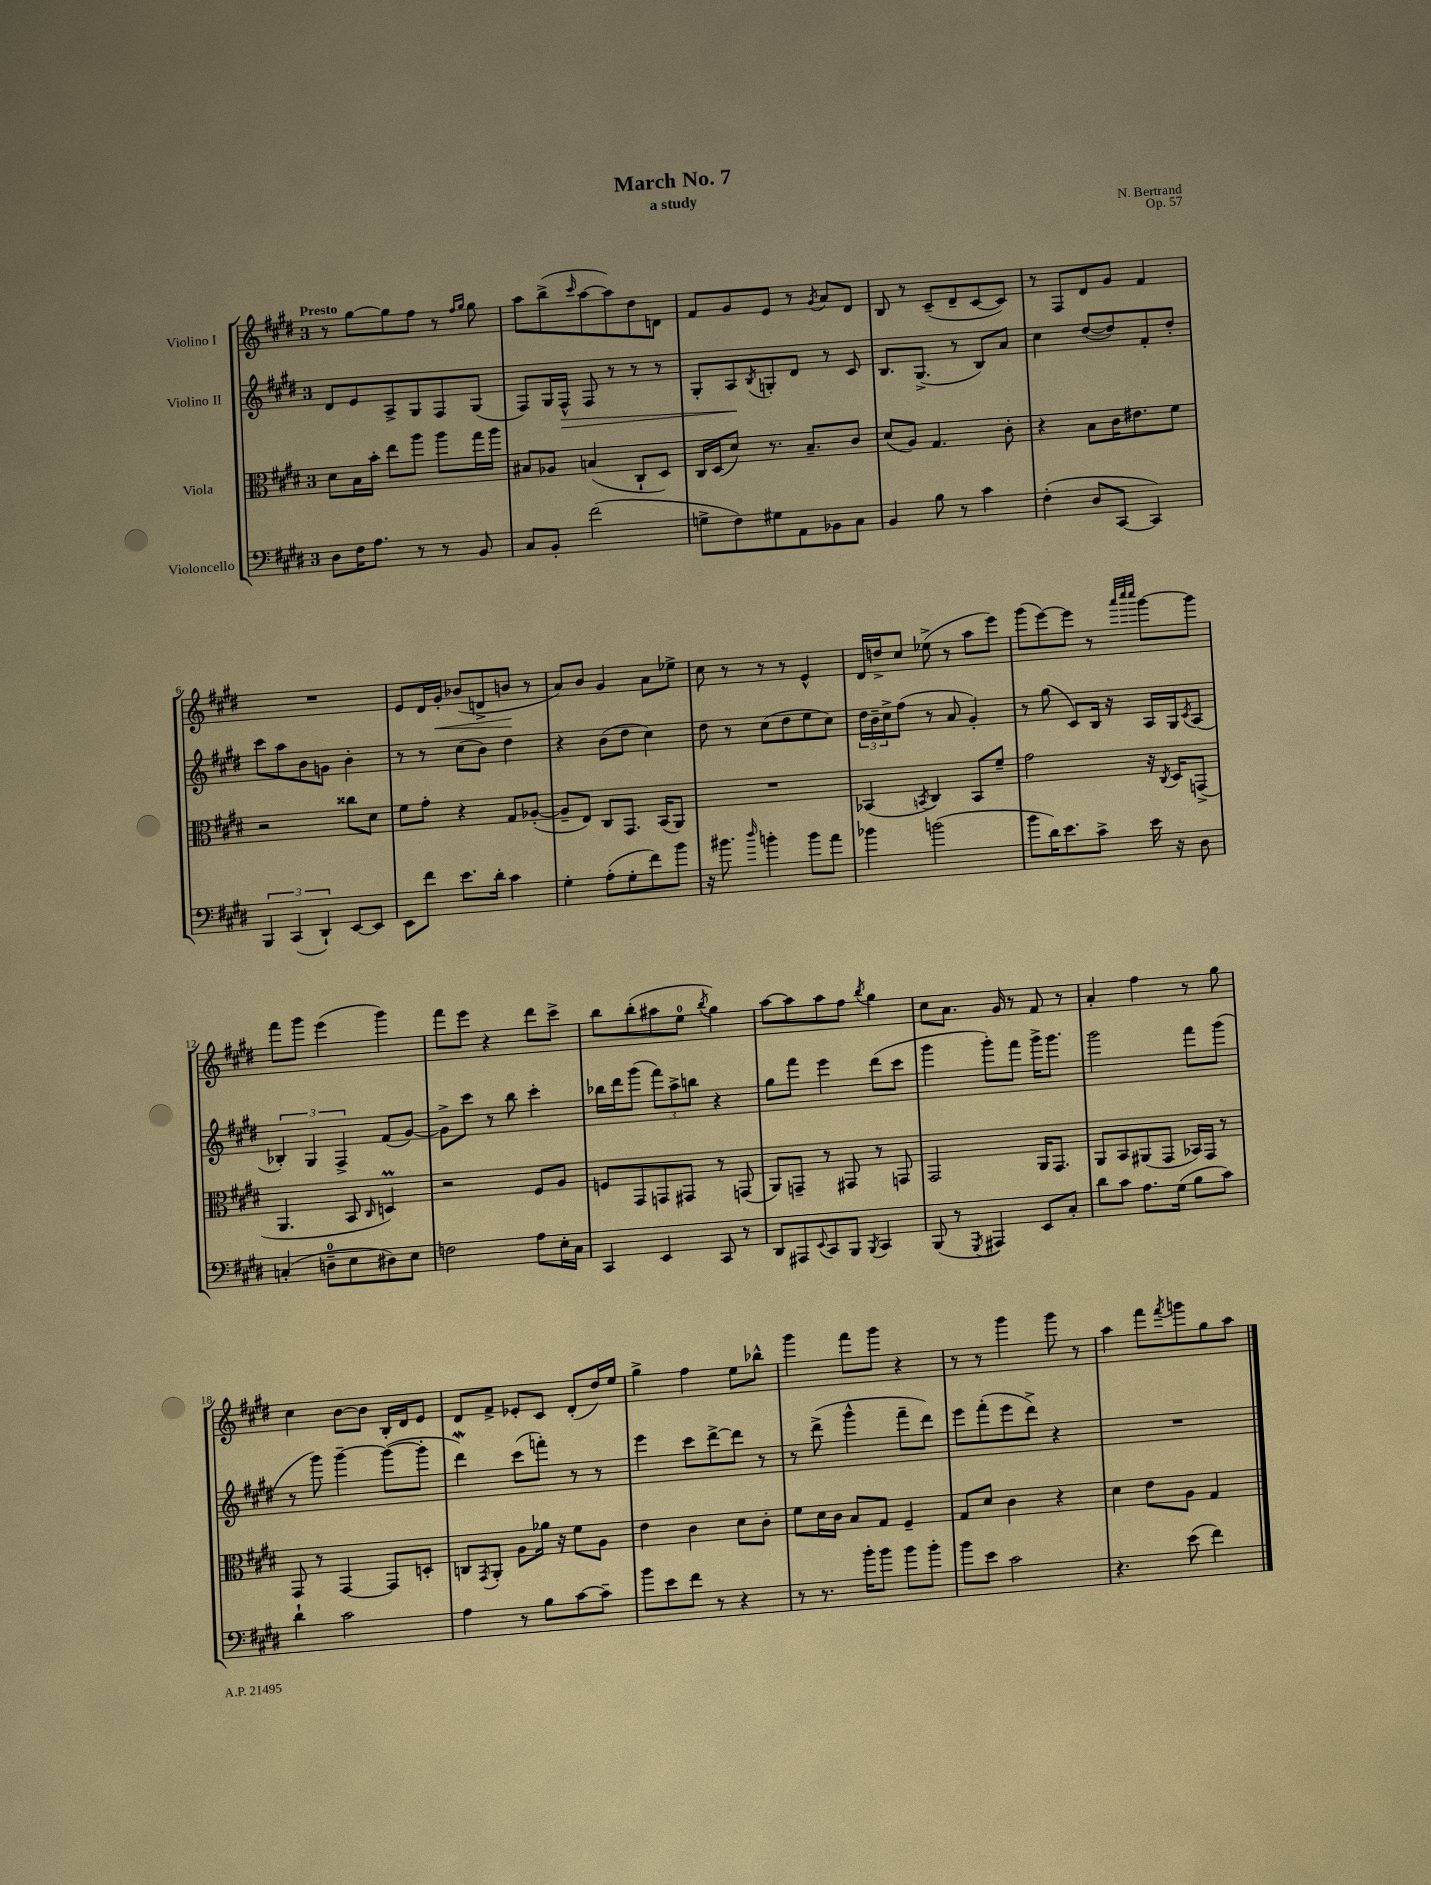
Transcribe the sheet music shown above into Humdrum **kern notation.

**kern	**kern	**kern	**kern
*staff4	*staff3	*staff2	*staff1
*clefF4	*clefC3	*clefG2	*clefG2
*k[f#c#g#d#]	*k[f#c#g#d#]	*k[f#c#g#d#]	*k[f#c#g#d#]
*M3/4	*M3/4	*M3/4	*M3/4
8D#	8d#	8d#	8r
16F#	16B	8e	[8gg#
8.A	16b'	.	.
.	8ee	8A^	8gg#]
8r	8aa	8G#	8ff#
8r	8aa	8F#	8r
.	.	.	16qqff#
.	.	.	16qqgg#
8BB	16gg#	(8G#	8gg#
.	16aa	.	.
=	=	=	=
8C#	8B#	8F#)	8aa
8BB'	8A-	16G#	(8bb^
.	.	16F#^^	.
.	.	.	16qqccc#
(2f#	(4B	8F#	[8aa
.	.	8r	8aa])
.	8C#`	8r	8dd#
.	8D#)	8r	8d
=	=	=	=
8G^	16C#	8G#'	8f#
.	(16D#	.	.
8F#)	8d#)	8A	8g#
.	.	8qB	.
8G#	8.r	8G'	8e
8AA	.	8d#	8r
.	8.B~	.	.
.	.	.	8qg#
8BB-	.	8r	8a
8C#	8c#	8c#	8d#
=	=	=	=
4BB	(8d#	8.B	8B
.	8A)	.	8r
.	.	(8.G#^	.
8B	4.G#	.	(8c#~
8r	.	8r	8d#~
4c#	.	8B)	[8c#
.	8c#'	8a	8c#])
=	=	=	=
(4F#'	4r	4cc#	8r
.	.	.	8F#
8D#	8B	([8dd#	8d#
[8CC#	16c#	8dd#])	8g#
.	8.e#	.	.
4CC#])	.	8f#'	4f#
.	8f#	8dd#'	.
=	=	=	=
6BBB	2r	8ccc#	2.r
.	.	8aa	.
(6CC#	.	.	.
.	.	8b	.
6DD#`)	.	.	.
.	.	8g	.
[8EE	8cc##	4b'	.
8EE]	8d#	.	.
=	=	=	=
8EE	8f#	8r	8e
8f#	8g#'	8r	16d#
.	.	.	16g#'
8.e	4r	(8cc#	(8b-
.	.	8b)	8d^
16d#'	.	.	.
4c#	8G#	4dd#	8b
.	([8A-'	.	8r
=	=	=	=
4G#'	8A-~]	4r	8a)
.	8E)	.	8b
(8A'	8C#	(8b	4g#
8G#'	8.GG#	8dd#	.
8f#)	.	4cc#)	8a
.	(16BB	.	.
8b	8AA)	.	8ee-^
=	=	=	=
16r	2.r	8dd#	8cc#
8.b#	.	.	.
.	.	8r	8r
16qqdd#	.	.	.
4b'	.	(8cc#	8r
.	.	8dd#	8r
8b	.	8ee	4e^^
8a	.	8cc#)	.
=	=	=	=
4b-	(4BB-	24dd#	16d#
.	.	24b~	.
.	.	.	16dd^
.	.	24cc#^	.
.	.	(8ff#	8cc#
.	8qBB	.	.
(2b	4C#)	8r	(8ee-^
.	.	8a	8r
.	8BB	4g#')	8aa
.	8f#~	.	8eee)
=	=	=	=
8b	2g#	8r	(8ggg#
16d#)	.	(8gg#	[8eee)
8.e	.	.	.
.	.	8c#)	8eee]
8c#^	.	16B	8r
.	.	16r	.
.	.	.	32qqaaa
.	.	.	32qqcccc#
.	.	.	32qqcccc#
16e	16r	16A	[8ggg#
.	8qC#	.	.
16r	16D#	16G#	.
.	.	8qc#	.
8D#	(8GG^	(8A	8ggg#]
=	=	=	=
(4C'	4.AA	6B-')	8fff#
.	.	.	8ggg#
.	.	6G#	.
8D~	.	.	(4eee
.	.	6F#^	.
8E	8BB	.	.
.	16qqC#	.	.
8D#)	4D)	(8f#	4ggg#)
8E	.	[8g#)	.
=	=	=	=
2F	2r	8g#^]	8fff#
.	.	8ccc#	8eee
.	.	8r	4r
.	.	8bb	.
8A	8F#	4ccc#'	8ddd#
16E'	8A	.	8ccc#^
16C#	.	.	.
=	=	=	=
4CC#	8F	16bb-	8bb
.	.	16ddd#	.
.	8GG#	(8ggg#	(8bb'
4EE	8GG	12fff#)	8aa#
.	.	12aa^	.
.	8GG#	.	8ee
.	.	12bb	.
.	.	.	8qbb
8CC#	8r	4r	4gg#)
8r	(8GG	.	.
=	=	=	=
8DD#	8AA)	8gg#	[8aa
8AAA#	8GG~	8fff#	8aa]
8qqEE	.	.	.
8CC#	8r	4eee	8aa
8BBB	8GG#	.	8ff#
8qBBB	.	.	8qbb
4CC#	8r	(8ddd#	4gg#
.	8GG	8ccc#	.
=	=	=	=
(8BBB	2GG#	4ggg#	8cc#
8r	.	.	8.a
8qGGG#	.	.	.
4AAA#)	.	8ggg#')	.
.	.	.	16g#
.	.	8fff#	8r
8EE	16AA	16ggg#^	8f#
.	8.GG#	8.ggg#	.
8C#'	.	.	8r
=	=	=	=
8d#	8AA	2ggg#	4a'
8c#	8BB	.	.
8.A	(8AA#	.	4ff#
.	8GG#	.	.
(16G#	.	.	.
8B	16BB-)	8fff#	8r
.	16GG#	.	.
8c#)	8r	(8ggg#	8gg#
=	=	=	=
4d#`	8GG#	8r	4cc#
.	8r	8ggg#)	.
2c#	[4GG#	[4ggg#~	[8b
.	.	.	8b]
.	8GG#]	(8ggg#_	16B'
.	.	.	16d#
.	8D'	8ggg#']	8e
=	=	=	=
4A	8C	4ddd#)	8d#
.	8qGG#	.	.
.	8AA'	.	8f#^
8r	8A	(8ccc#	8e-'
8B	16a-	8fff')	8c#
.	16r	.	.
[8c#	8f#	8r	(8d#'
8c#~]	8A	8r	16dd#)
.	.	.	16ee
=	=	=	=
8b	4e	4eee	4gg#^
8e	.	.	.
8f#	4c#	8ccc#	4ff#
8r	.	[8ddd#^	.
4r	8d#	8ddd#]	8ee
.	8c#'	8r	8bb-^^
=	=	=	=
8r	8f#	8r	4ggg#
8.r	16d#	(8ddd#^	.
.	16c#	.	.
.	8B	4ggg#^^	8fff#
16b'	.	.	.
8b	8G#	.	8ggg#
8b	4F#~	8fff#~	4r
8b'	.	8ddd#)	.
=	=	=	=
8b	8G#	8eee	8r
8e	8d#	(8fff#'	8r
2c#	4c#	8eee	4ggg#
.	.	8ddd#^)	.
.	4r	4r	8ggg#
.	.	.	8r
=	=	=	=
4.r	4d#	2.r	4aa
.	8e	.	8fff#
.	.	.	8qfff#
(8e	8A	.	8ggg
4f#)	4G#	.	8gg#
.	.	.	8aa
==	==	==	==
*-	*-	*-	*-
